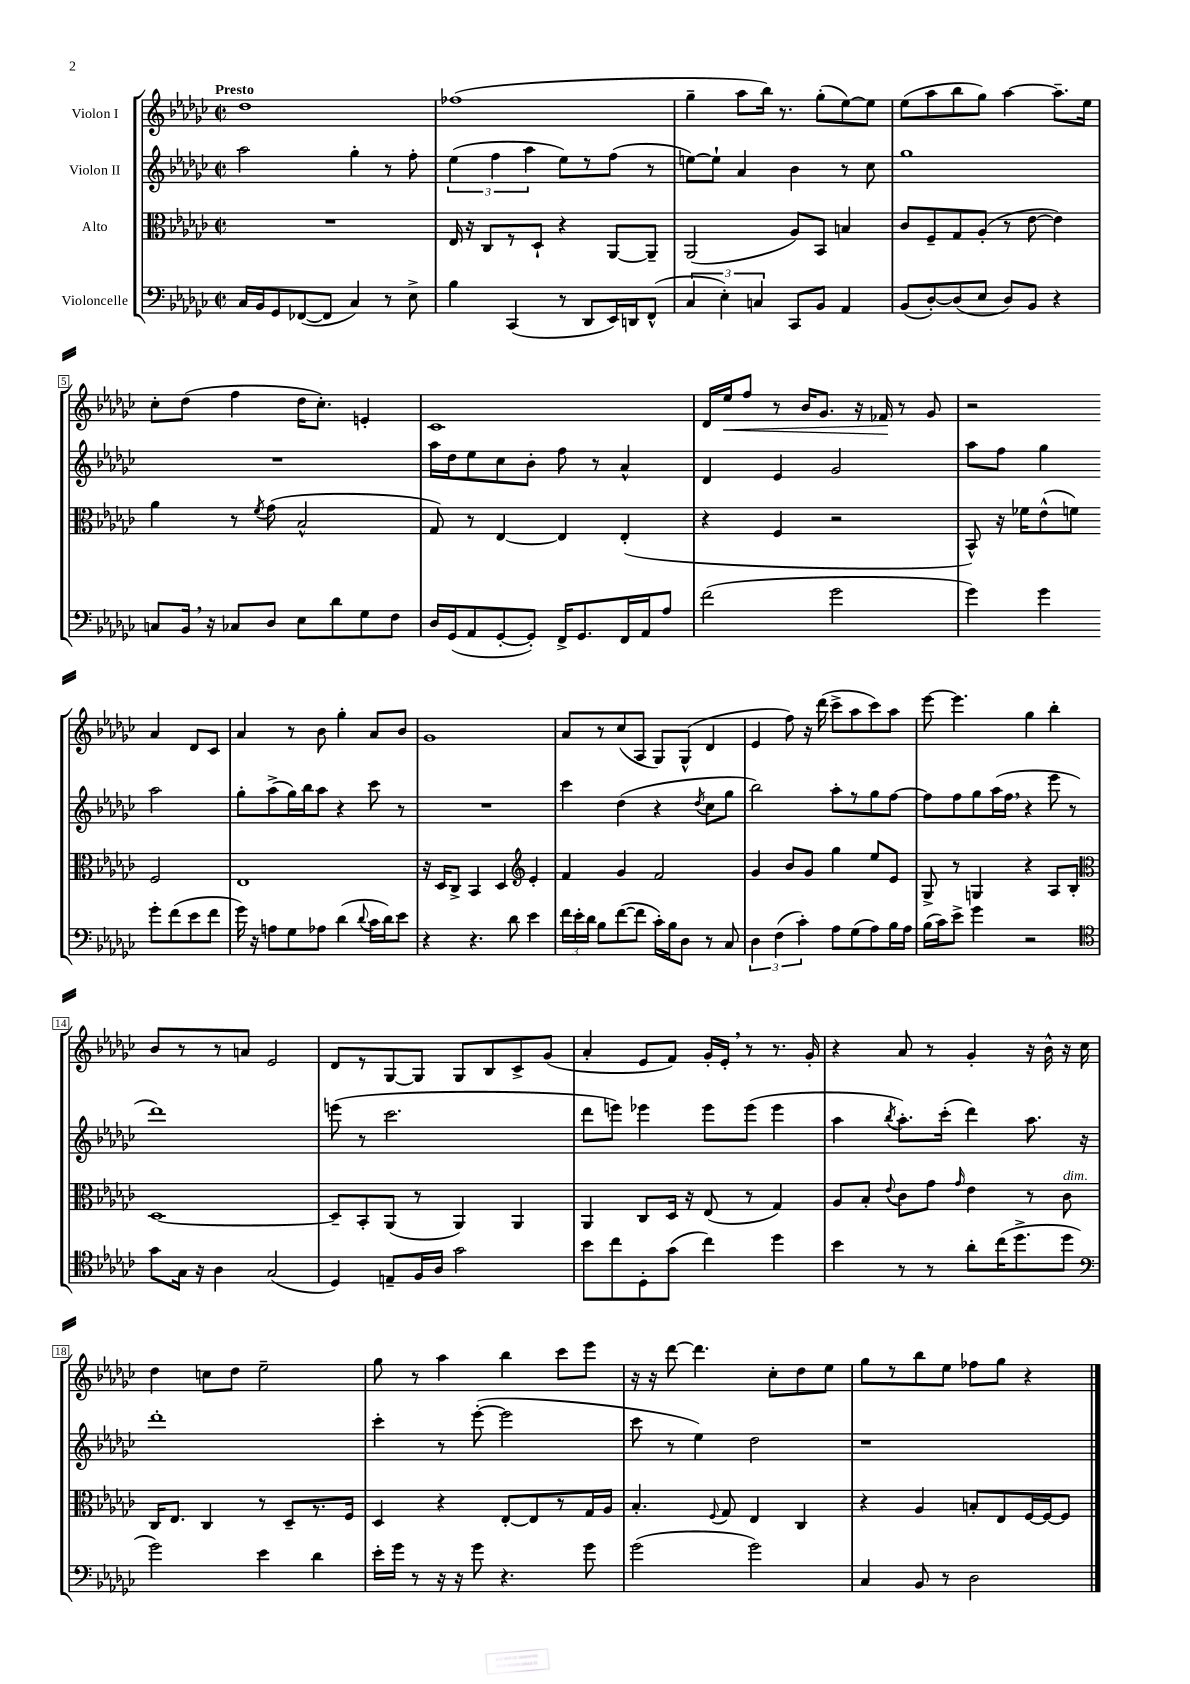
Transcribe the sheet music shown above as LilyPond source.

<<
\new StaffGroup <<
\new Staff = "s0" \with { instrumentName = "Violon I" } {
    \clef treble \key ges \major \defaultTimeSignature \time 2/2 \tempo "Presto"
    \autoBeamOff des''1 |
    fes''1( |
    ges''4-- aes''8[ bes''16]) r8. ges''8[-.( ees''8~) ees''8] |
    ees''8[( aes''8 bes''8 ges''8]) aes''4~ aes''8.[-- ees''16] |
    ces''8[-. des''8]( f''4 des''16[ ces''8.]-.) e'4-. |
    ces'1 |
    des'16[ ees''16\< f''8] r8 bes'16[ ges'8.] r16 fes'16\! r8 ges'8 |
    r2 aes'4 des'8[ ces'8] |
    aes'4 r8 bes'8 ges''4-. aes'8[ bes'8] |
    ges'1 |
    aes'8[ r8 ces''8( aes8] ges8[) ges8]-^( des'4 |
    ees'4 f''8) r16 des'''16( ces'''8[-> aes''8 ces'''8) aes''8] |
    ees'''8~ ees'''4. ges''4 bes''4-. |
    bes'8[ r8 r8 a'8] ees'2 |
    des'8[ r8 ges8~ ges8] ges8[ bes8 ces'8-> ges'8]( |
    aes'4-. ees'8[ f'8]) ges'16[-. ees'16]-. \breathe r8 r8. ges'16-. |
    r4 aes'8 r8 ges'4-. r16 bes'16-^ r16 ces''16 |
    des''4 c''8[ des''8] ees''2-- |
    ges''8 r8 aes''4 bes''4 ces'''8[ ees'''8] |
    r16 r16 des'''8~ des'''4. ces''8[-. des''8 ees''8] |
    ges''8[ r8 bes''8 ees''8] fes''8[ ges''8] r4 \bar "|." |
}
\new Staff = "s1" \with { instrumentName = "Violon II" } {
    \clef treble \key ges \major \defaultTimeSignature \time 2/2
    \autoBeamOff aes''2 ges''4-. r8 f''8-. |
    \tuplet 3/2 { ees''4( f''4 aes''4 } ees''8[) r8 f''8]( r8 |
    e''8[~) e''8]-! aes'4 bes'4 r8 ces''8 |
    ges''1 |
    R1 |
    aes''16[ des''16 ees''8 ces''8 bes'8]-. f''8 r8 aes'4-^ |
    des'4 ees'4 ges'2 |
    aes''8[ f''8] ges''4 aes''2 |
    ges''8[-. aes''8->( ges''16) bes''16 aes''8] r4 ces'''8 r8 |
    R1 |
    ces'''4 des''4( r4 \acciaccatura { des''8 } ces''8[ ges''8] |
    bes''2) aes''8[-. r8 ges''8 f''8]~ |
    f''8[ f''8 ges''8 aes''16( f''16] \breathe r4 ees'''8 r8 |
    des'''1) |
    e'''8( r8 ces'''2. |
    des'''8[ e'''8]) ees'''4 ees'''8[ ees'''8]( ees'''4 |
    aes''4 \acciaccatura { bes''8 } aes''8.[-.) ces'''16]-.( des'''4) aes''8. r16 |
    des'''1-. |
    ces'''4-. r8 ees'''8~-.( ees'''2 |
    ces'''8 r8 ees''4) des''2 |
    r1 \bar "|." |
}
\new Staff = "s2" \with { instrumentName = "Alto" } {
    \clef alto \key ges \major \defaultTimeSignature \time 2/2
    \autoBeamOff R1 |
    ees16 r16 ces8[ r8 des8]-! r4 aes,8[~ aes,8]-- |
    aes,2( aes8[) bes,8] b4 |
    ces'8[ f8-- ges8 aes8]-.( r8 ees'8~ ees'4) |
    aes'4 r8 \acciaccatura { f'8 } ges'8( bes2-^ |
    ges8) r8 ees4~ ees4 ees4-.( |
    r4 f4 r2 |
    bes,8-^) r16 fes'16[ ees'8-^( f'8]) f2 |
    ees1 |
    r16 des16[ ces8]-> bes,4 des4 \clef treble ees'4-. |
    f'4 ges'4 f'2 |
    ges'4 bes'8[ ges'8] ges''4 ees''8[ ees'8] |
    ges8-> r8 g4 r4 aes8[ bes8]-. |
    \clef alto des1~ |
    des8[-- bes,8-. aes,8]( r8 aes,4) aes,4 |
    aes,4 ces8[ des16] r16 ees8( r8 ges4) |
    aes8[ bes8]-. \appoggiatura { ees'8 } ces'8[ ges'8] \grace { ges'16 } ees'4 r8 ces'8^\markup { \italic "dim." } |
    ces16[ ees8.] ces4 r8 des8[-- r8. f16] |
    des4 r4 ees8[~-. ees8 r8 ges16 aes16] |
    bes4.-. \appoggiatura { f8 } ges8 ees4 ces4 |
    r4 aes4 b8[-. ees8 f16~ f16~ f8] \bar "|." |
}
\new Staff = "s3" \with { instrumentName = "Violoncelle" } {
    \clef bass \key ges \major \defaultTimeSignature \time 2/2
    \autoBeamOff ces16[ bes,16 ges,8 fes,8~( fes,8] ces4) r8 ees8-> |
    bes4 ces,4( r8 des,8[ ees,16) d,16 f,8]-^( |
    \tuplet 3/2 { ces4 ees4-.) c4 } ces,8[ bes,8] aes,4 |
    bes,8[( des8~-.) des8( ees8] des8[) bes,8] r4 |
    c8[ bes,16] \breathe r16 ces8[ des8] ees8[ des'8 ges8 f8] |
    des16[ ges,16( aes,8 ges,8~-. ges,8]-.) f,16[-> ges,8. f,16 aes,16 aes8] |
    f'2( ges'2 |
    ges'4) ges'4 ges'8[-. f'8( ees'8 f'8] |
    ges'16) r16 a8[ ges8 aes8] des'4( \appoggiatura { des'8 } ces'16[ des'16) ees'8] |
    r4 r4. des'8 ees'4 |
    \tuplet 3/2 { f'16[ ees'16-. des'16] } bes8[ f'8~( f'8] ces'16[-.) bes16 des8] r8 ces8 |
    \tuplet 3/2 { des4 f4( ces'4-.) } aes8[ ges8( aes8) bes16 aes16] |
    bes16[( ces'16) ees'8]-> ges'4 r2 |
    \clef tenor ges'8[ ges16] r16 aes4 ges2( |
    des4) e8[-- f16 aes16] ges'2 |
    bes'8[ ces''8 des8-. ges'8]( ces''4) des''4 |
    bes'4 r8 r8 aes'8[-. ces''16( des''8.-> des''8] |
    \clef bass ges'2) ees'4 des'4 |
    ees'16[-. ges'16] r8 r16 r16 ges'8 r4. ges'8 |
    ges'2( ges'2) |
    ces4 bes,8 r8 des2 \bar "|." |
}
>>
>>
\layout { \context { \Score \override BarNumber.stencil = #(make-stencil-boxer 0.1 0.3 ly:text-interface::print) } }
